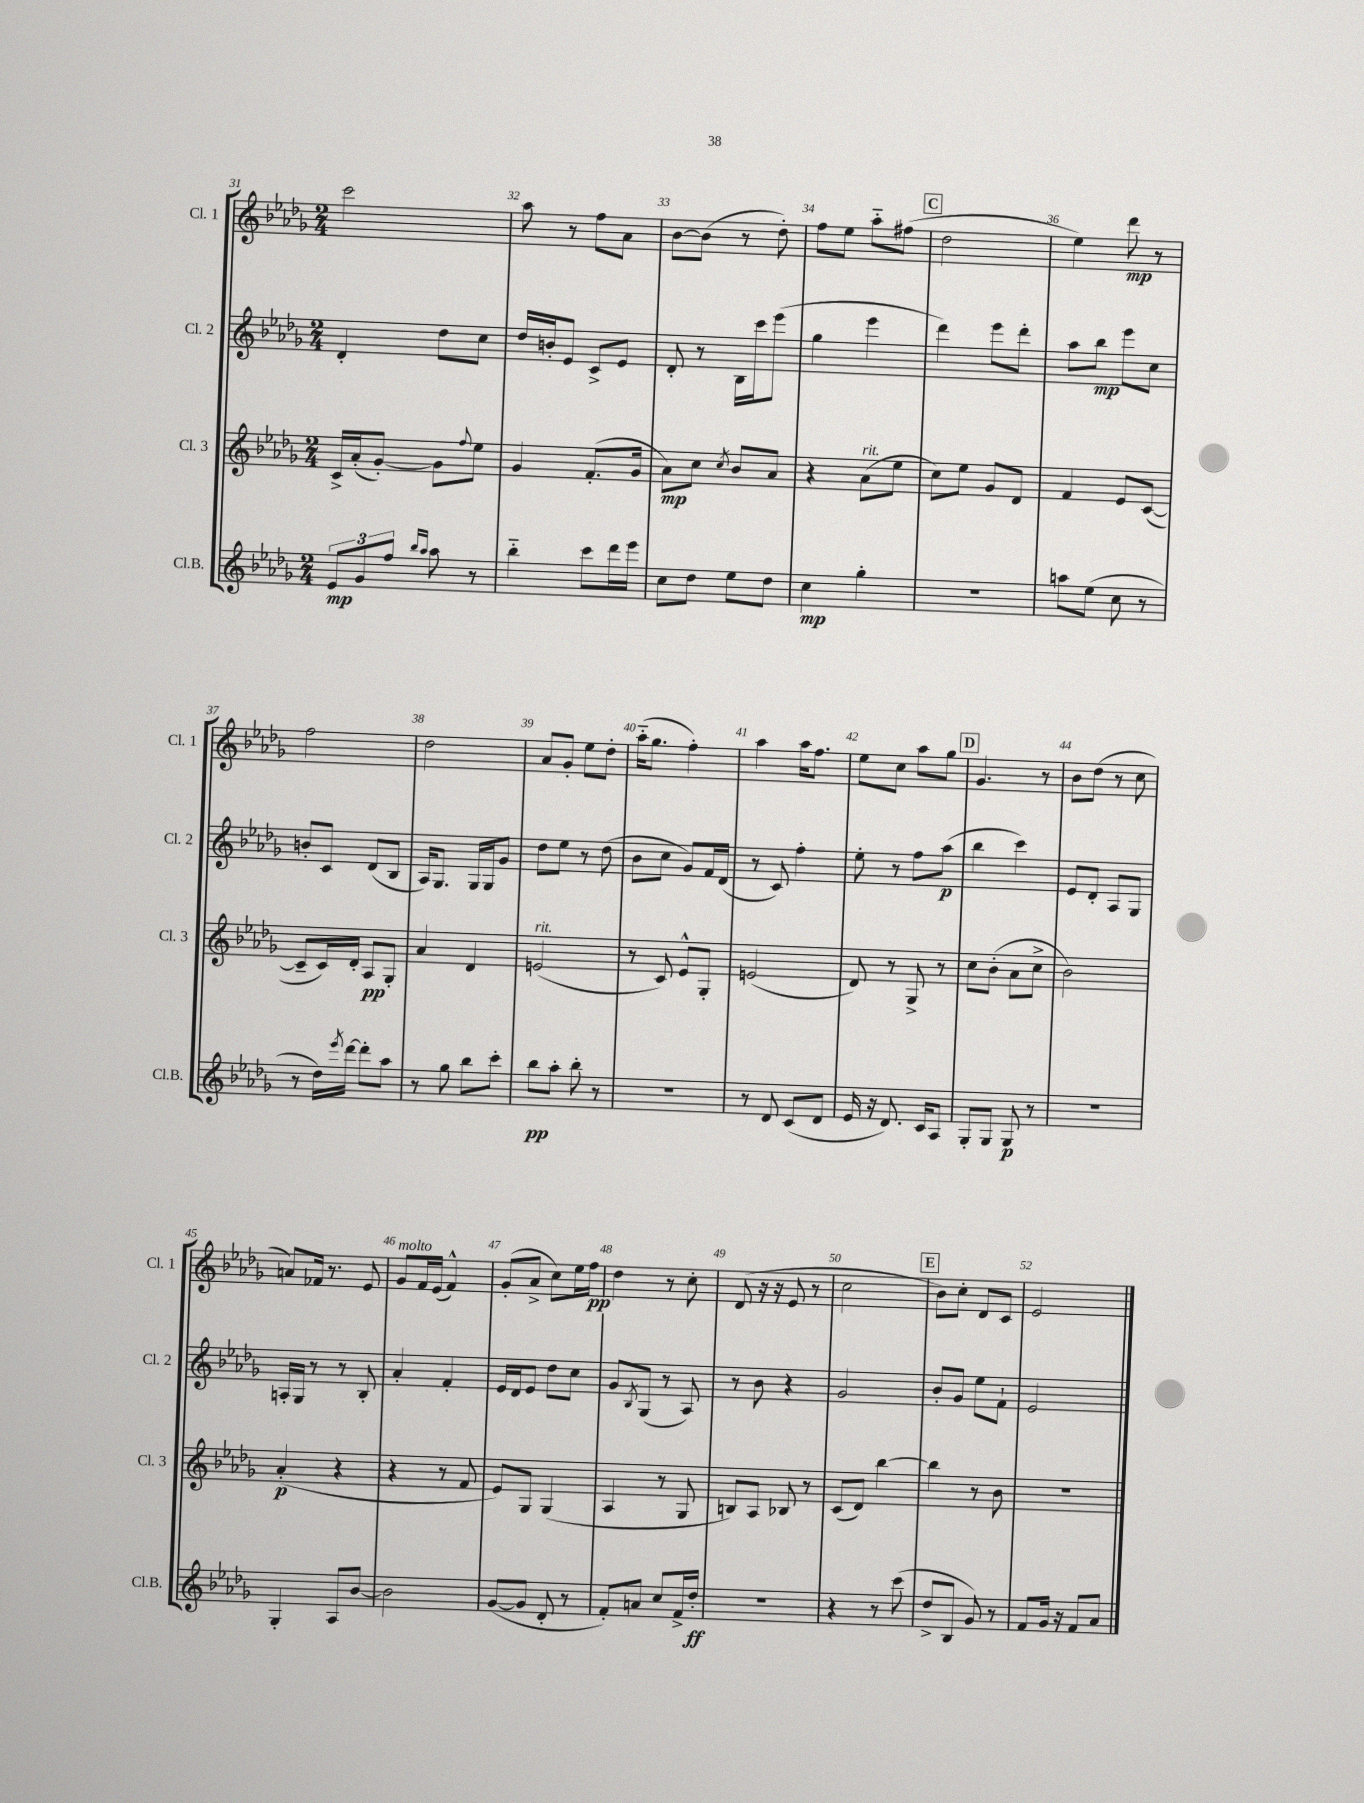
<<
\new StaffGroup <<
\new Staff = "s0" \with { instrumentName = "Cl. 1" shortInstrumentName = "Cl. 1" } {
    \clef treble \key des \major \numericTimeSignature \time 2/4
    c'''2 |
    aes''8 r8 f''8 aes'8 |
    bes'8~ bes'8( r8 des''8-.) |
    f''8 ees''8 aes''8-_ fis''8( |
    \mark \markup { \box "C" } des''2 |
    ees''4) des'''8\mp r8 |
    f''2 |
    des''2 |
    aes'8 ges'8-. ees''8 des''8-. |
    aes''16-_( ges''8. f''4-.) |
    aes''4 aes''16 f''8. |
    ees''8 c''8 aes''8 ges''8 |
    \mark \markup { \box "D" } ges'4. r8 |
    bes'8 des''8( r8 c''8 |
    a'8) fes'16 r8. ees'8 |
    ges'8^\markup { \italic "molto" } f'16 ees'16( f'4-^) |
    ges'8-.( aes'8-> c''8) ees''16 f''16\pp |
    des''4 r8 c''8-. |
    des'8( r16 r16 ees'8 r8 |
    c''2 |
    \mark \markup { \box "E" } bes'8) c''8-. des'8 c'8 |
    ees'2 \bar "|." |
}
\new Staff = "s1" \with { instrumentName = "Cl. 2" shortInstrumentName = "Cl. 2" } {
    \clef treble \key des \major \numericTimeSignature \time 2/4
    des'4-. des''8 c''8 |
    des''16 b'16-. ees'8 c'8-> ees'8 |
    des'8-. r8 bes16 c'''16 ees'''8( |
    ges''4 ees'''4 |
    \mark \markup { \box "C" } des'''4) ees'''8 des'''8-. |
    aes''8 bes''8\mp ees'''8 c''8 |
    b'8-. c'8 des'8( bes8 |
    aes16) ges8. ges16 ges16 ges'8 |
    des''8 ees''8 r8 des''8( |
    bes'8 c''8 ges'8) f'16 des'16( |
    r8 c'8) f''4-. |
    ees''8-. r8 f''8 aes''8\p( |
    \mark \markup { \box "D" } bes''4 c'''4) |
    ees'8 des'8-. aes8 ges8 |
    a16-. ges16 r8 r8 bes8-. |
    aes'4-. f'4-. |
    ees'16 des'16 ees'8 des''8 c''8 |
    ges'8 \acciaccatura { bes8 } ges8( r8 aes8) |
    r8 bes'8 r4 |
    ges'2 |
    \mark \markup { \box "E" } bes'8-. ges'8 ees''8 f'8-! |
    ees'2 \bar "|." |
}
\new Staff = "s2" \with { instrumentName = "Cl. 3" shortInstrumentName = "Cl. 3" } {
    \clef treble \key des \major \numericTimeSignature \time 2/4
    c'16-> aes'16-.( ges'8~-.) ges'8 \appoggiatura { f''8 } ees''8 |
    ges'4 f'8.-.( ges'16 |
    aes'8\mp) c''8 \acciaccatura { c''8 } bes'8 aes'8 |
    r4 aes'8^\markup { \italic "rit." }( ees''8 |
    \mark \markup { \box "C" } c''8) ees''8 ges'8 des'8 |
    f'4 ees'8 c'8~( |
    c'8-- c'16) des'16-. aes8\pp ges8-. |
    aes'4 des'4 |
    e'2^\markup { \italic "rit." }( |
    r8 c'8) ees'8-^ ges8-. |
    e'2( |
    des'8) r8 ges8-> r8 |
    \mark \markup { \box "D" } c''8 bes'8-.( aes'8 c''8-> |
    bes'2) |
    aes'4-.\p( r4 |
    r4 r8 f'8 |
    ees'8) ges8 ges4( |
    aes4 r8 ges8 |
    b8) aes8 bes8 r8 |
    c'8( des'8) bes''4~ |
    \mark \markup { \box "E" } bes''4 r8 bes'8 |
    R2 \bar "|." |
}
\new Staff = "s3" \with { instrumentName = "Cl.B." shortInstrumentName = "Cl.B." } {
    \clef treble \key des \major \numericTimeSignature \time 2/4
    \tuplet 3/2 { ees'8\mp ges'8 f''8 } \grace { bes''16 aes''16 } aes''8 r8 |
    bes''4-_ c'''8 des'''16 ees'''16 |
    c''8 des''8 ees''8 des''8 |
    c''4\mp ges''4-. |
    \mark \markup { \box "C" } r2 |
    a''8 ees''8( c''8 r8 |
    r8 des''16) \acciaccatura { ees'''8 } des'''16~ des'''8-. aes''8 |
    r8 ges''8 bes''8 c'''8-. |
    bes''8\pp aes''8-. bes''8-. r8 |
    R2 |
    r8 des'8 c'8( des'8 |
    ees'16 r16 des'8.) c'16 aes8 |
    \mark \markup { \box "D" } ges8-. ges8 ges8\p r8 |
    R2 |
    ges4-. aes8 bes'8~ |
    bes'2 |
    ges'8~( ges'8 des'8-. r8 |
    f'8-.) a'8 c''8 f'16-> des''16-.\ff |
    R2 |
    r4 r8 c'''8( |
    \mark \markup { \box "E" } des''8-> bes8 ges'8) r8 |
    f'8 ges'16 r16 f'8 aes'8 \bar "|." |
}
>>
>>
\layout { \context { \Score currentBarNumber = #31 \override BarNumber.break-visibility = ##(#f #t #t) barNumberVisibility = #all-bar-numbers-visible } }
